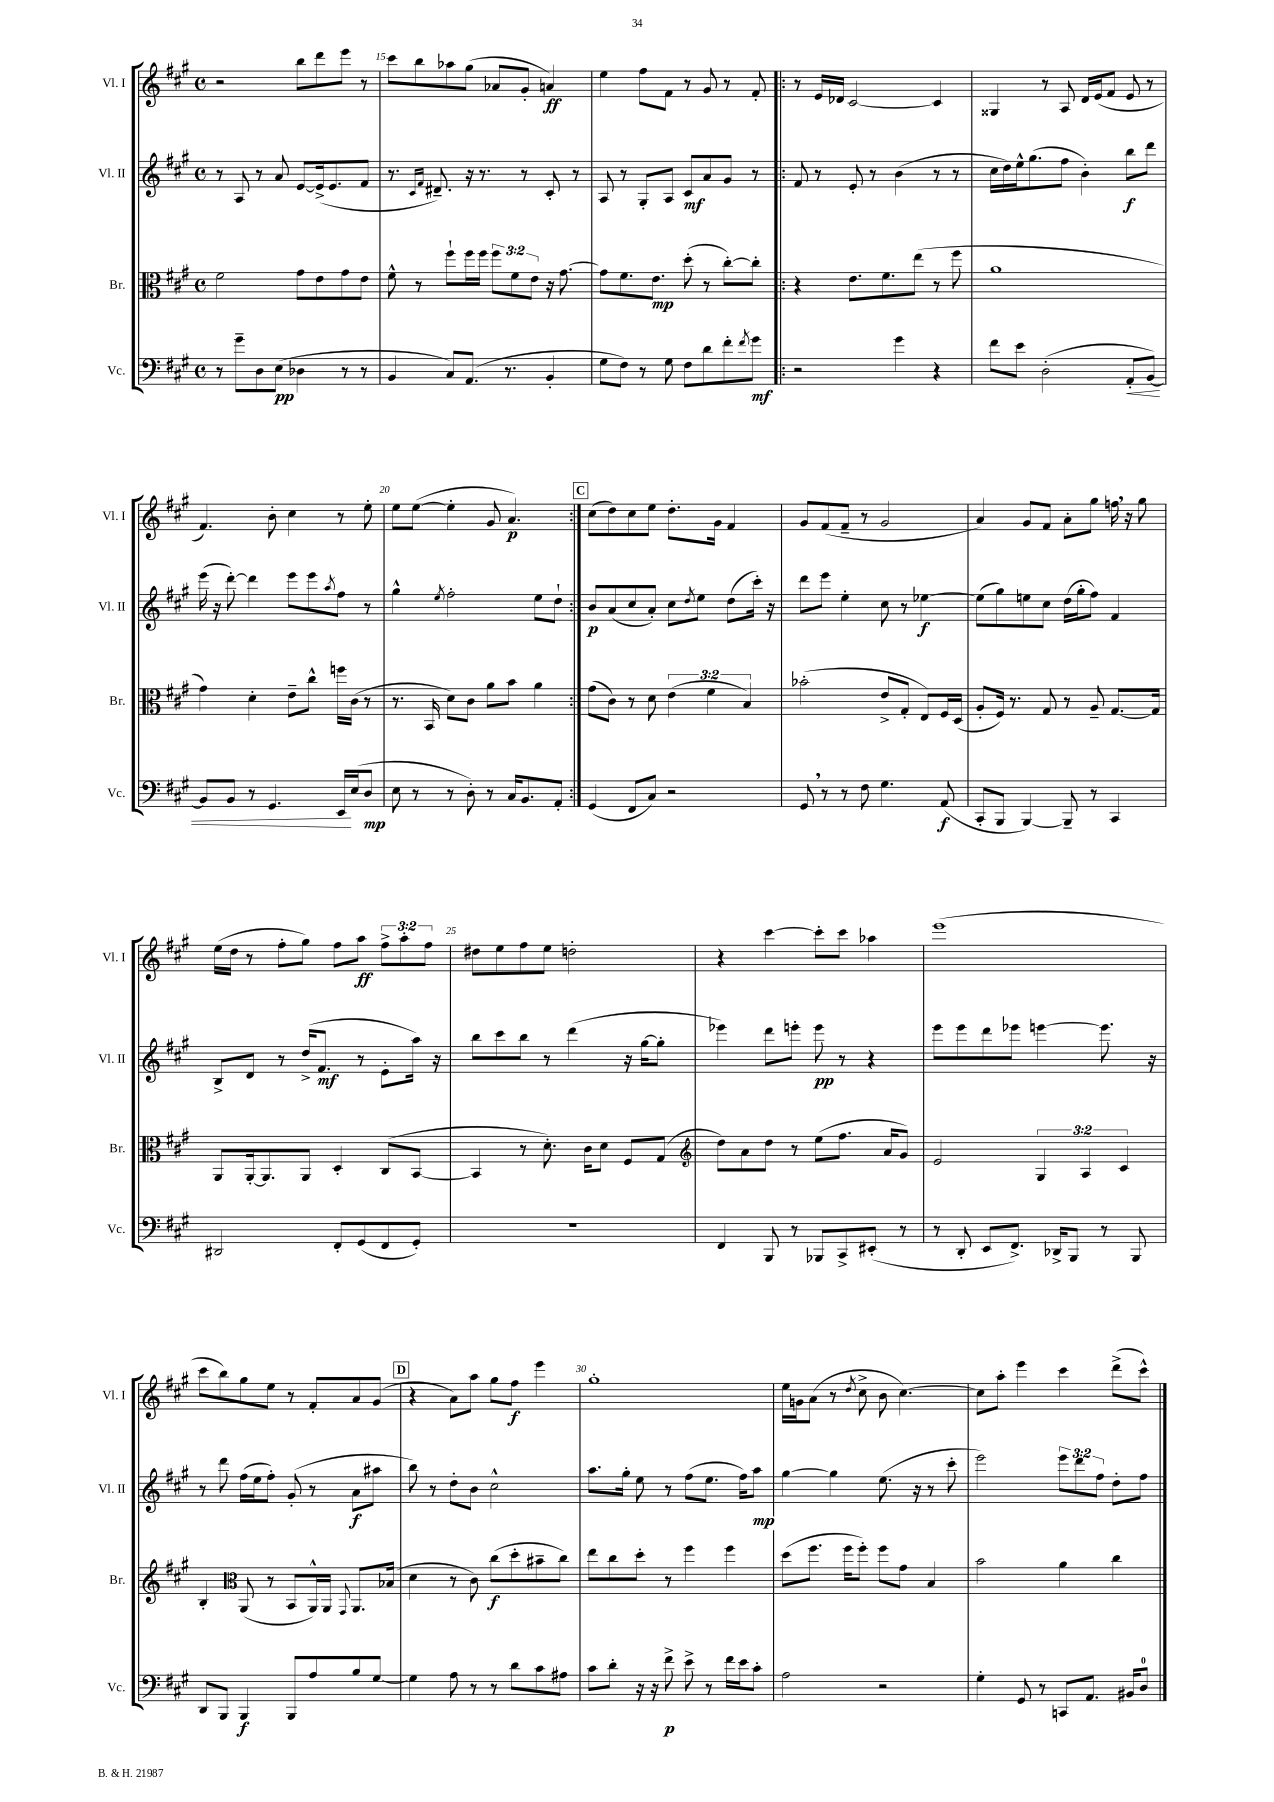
<<
\new StaffGroup <<
\new Staff = "s0" \with { instrumentName = "Vl. I" shortInstrumentName = "Vl. I" } {
    \clef treble \key a \major \defaultTimeSignature \time 4/4 \override Staff.TupletNumber.text = #tuplet-number::calc-fraction-text
    r2 b''8 d'''8 e'''8 r8 |
    cis'''8 b''8 aes''8 gis''8( aes'8 gis'8-. a'4\ff) |
    e''4 fis''8 fis'8 r8 gis'8 r8 fis'8-. |
    \repeat volta 2 { r8 e'16 des'16 cis'2~ cis'4 |
    gisis4 r8 a8 d'16 e'16( fis'8 e'8 r8 |
    fis'4.) b'8-. cis''4 r8 e''8-. |
    e''8 e''8~( e''4-. gis'8 a'4.\p) | }
    \mark \markup { \box "C" } cis''8( d''8) cis''8 e''8 d''8.-. gis'16 fis'4 |
    gis'8 fis'8( fis'8-- r8 gis'2 |
    a'4) gis'8 fis'8 a'8-. gis''8 f''16 \breathe r16 gis''8 |
    e''16( d''16 r8 fis''8-. gis''8) fis''8 a''8\ff \tuplet 3/2 { fis''8-> a''8-. fis''8 } |
    dis''8 e''8 fis''8 e''8 d''2-. |
    r4 cis'''4~ cis'''8-. cis'''8 aes''4 |
    e'''1( |
    cis'''8 b''8) gis''8 e''8 r8 fis'8-. a'8 gis'8( |
    \mark \markup { \box "D" } r4 a'8) a''8 gis''8 fis''8\f e'''4 |
    gis''1-. |
    e''16 g'16 a'8( r8 \acciaccatura { d''8 } cis''8-> b'8 cis''4.~) |
    cis''8 a''8-. e'''4 cis'''4 d'''8->( cis'''8-^) \bar "|." |
}
\new Staff = "s1" \with { instrumentName = "Vl. II" shortInstrumentName = "Vl. II" } {
    \clef treble \key a \major \defaultTimeSignature \time 4/4 \override Staff.TupletNumber.text = #tuplet-number::calc-fraction-text
    r8 a8 r8 a'8 e'8~ e'16->( e'8. fis'8 |
    r8. \grace { cis'16 fis'16 } dis'8.--) r16 r8. r8 cis'8-. r8 |
    a8 r8 gis8-. a8 cis'8\mf a'8 gis'8 r8 |
    \repeat volta 2 { fis'8 r8 e'8-. r8 b'4( r8 r8 |
    cis''16 d''16) e''16-^ gis''8.( fis''8 b'4-.) b''8\f d'''8 |
    e'''16( r16 d'''8~-.) d'''4 e'''8 e'''8 \acciaccatura { a''8 } fis''8 r8 |
    gis''4-^ \acciaccatura { e''8 } fis''2-. e''8 d''8-! | }
    \mark \markup { \box "C" } b'8\p a'8( cis''8 a'8-.) cis''8 \acciaccatura { d''8 } e''8 d''8( cis'''16-.) r16 |
    d'''8 e'''8 e''4-. cis''8 r8 ees''4~\f |
    ees''8( gis''8) e''8 cis''8 d''16( gis''16-. fis''8) fis'4 |
    b8-> d'8 r8 d''16->( fis'8.\mf r8 e'8-. a''16) r16 |
    b''8 cis'''8 b''8 r8 d'''4( r16 gis''16~ gis''8-. |
    ees'''4) d'''8 e'''8-. e'''8\pp r8 r4 |
    e'''8 e'''8 d'''8 ees'''8 e'''4~ e'''8. r16 |
    r8 d'''8 fis''16( e''16 fis''8-.) gis'8-.( r8 a'8\f ais''8 |
    \mark \markup { \box "D" } b''8) r8 d''8-. b'8 cis''2-^ |
    a''8. gis''16-. e''8 r8 fis''8( e''8. fis''16) a''8\mp |
    gis''4~ gis''4 e''8.( r16 r8 cis'''8-. |
    e'''2) \tuplet 3/2 { e'''8 d'''8 fis''8 } d''8-. fis''8 \bar "|." |
}
\new Staff = "s2" \with { instrumentName = "Br." shortInstrumentName = "Br." } {
    \clef alto \key a \major \defaultTimeSignature \time 4/4 \override Staff.TupletNumber.text = #tuplet-number::calc-fraction-text
    fis'2 gis'8 e'8 gis'8 e'8 |
    fis'8-^ r8 fis''8-! fis''16 fis''16 \tuplet 3/2 { fis''8 fis'8 e'8 } r16 gis'8.~ |
    gis'8 fis'8. e'8.\mp d''8-.( r8 cis''8~-.) cis''8-. |
    \repeat volta 2 { r4 e'8. fis'8. e''8( r8 fis''8 |
    a'1 |
    gis'4) d'4-. e'8-- cis''8-^ f''16 cis'16( r8 |
    r8. b,16 d'8) cis'8 a'8 b'8 a'4 | }
    \mark \markup { \box "C" } gis'8( cis'8) r8 d'8 \tuplet 3/2 { e'4( fis'4 b4) } |
    bes'2-.( e'8-> gis8-. e8) fis16 d16( |
    a8-. fis16) r8. gis8 r8 a8-- gis8.~ gis16 |
    a,8 a,16~-. a,8. a,8 d4-. cis8( b,8~ |
    b,4 r8 d'8.-.) cis'16 d'8 fis8 gis8( |
    \clef treble d''8) a'8 d''8 r8 e''8( fis''8. a'16 gis'8) |
    e'2 \tuplet 3/2 { gis4 a4 cis'4 } |
    b4-. \clef alto a,8( r8 b,8 a,16-^) a,16 \appoggiatura { gis,8 } a,8. bes16( |
    \mark \markup { \box "D" } d'4 r8 cis'8) cis''8\f( d''8-. bis'8-- cis''8) |
    e''8 cis''8 d''8-. r8 fis''4 fis''4 |
    d''8( fis''8. fis''16 fis''8-.) fis''8 gis'8 b4 |
    b'2 a'4 cis''4 \bar "|." |
}
\new Staff = "s3" \with { instrumentName = "Vc." shortInstrumentName = "Vc." } {
    \clef bass \key a \major \defaultTimeSignature \time 4/4
    r8 gis'8-- d8 e8\pp( des4 r8 r8 |
    b,4 cis8) a,8.( r8. b,4-. |
    gis8 fis8) r8 gis8 fis8 d'8 fis'8-. \acciaccatura { fis'8 } gis'8\mf |
    \repeat volta 2 { r2 gis'4 r4 |
    fis'8 e'8 d2-.( a,8-.\< b,8~) |
    b,8 b,8 r8 gis,4. e,16\! e16( d8\mp |
    e8 r8 r8 d8-.) r8 cis16 b,8. a,8-. | }
    \mark \markup { \box "C" } gis,4( fis,8 cis8) r2 |
    gis,8 \breathe r8 r8 fis8 gis4. a,8\f( |
    cis,8-. b,,8 b,,4~) b,,8-- r8 cis,4 |
    dis,2 fis,8-. gis,8( fis,8 gis,8-.) |
    R1 |
    fis,4 b,,8 r8 bes,,8 cis,8-> eis,8-.( r8 |
    r8 d,8-. e,8 fis,8.->) des,16-> b,,8 r8 b,,8 |
    d,8 b,,8 b,,4\f b,,8 a8 b8 gis8~ |
    \mark \markup { \box "D" } gis4 a8 r8 r8 d'8 cis'8 ais8 |
    cis'8 d'8-. r16 r16 fis'8->\p e'8-> r8 fis'16 e'16 cis'8-. |
    a2 r2 |
    gis4-. gis,8 r8 c,8 a,8. bis,16 d8-0 \bar "|." |
}
>>
>>
\layout { \context { \Score currentBarNumber = #14 \override BarNumber.break-visibility = ##(#f #t #t) barNumberVisibility = #(every-nth-bar-number-visible 5) } }
